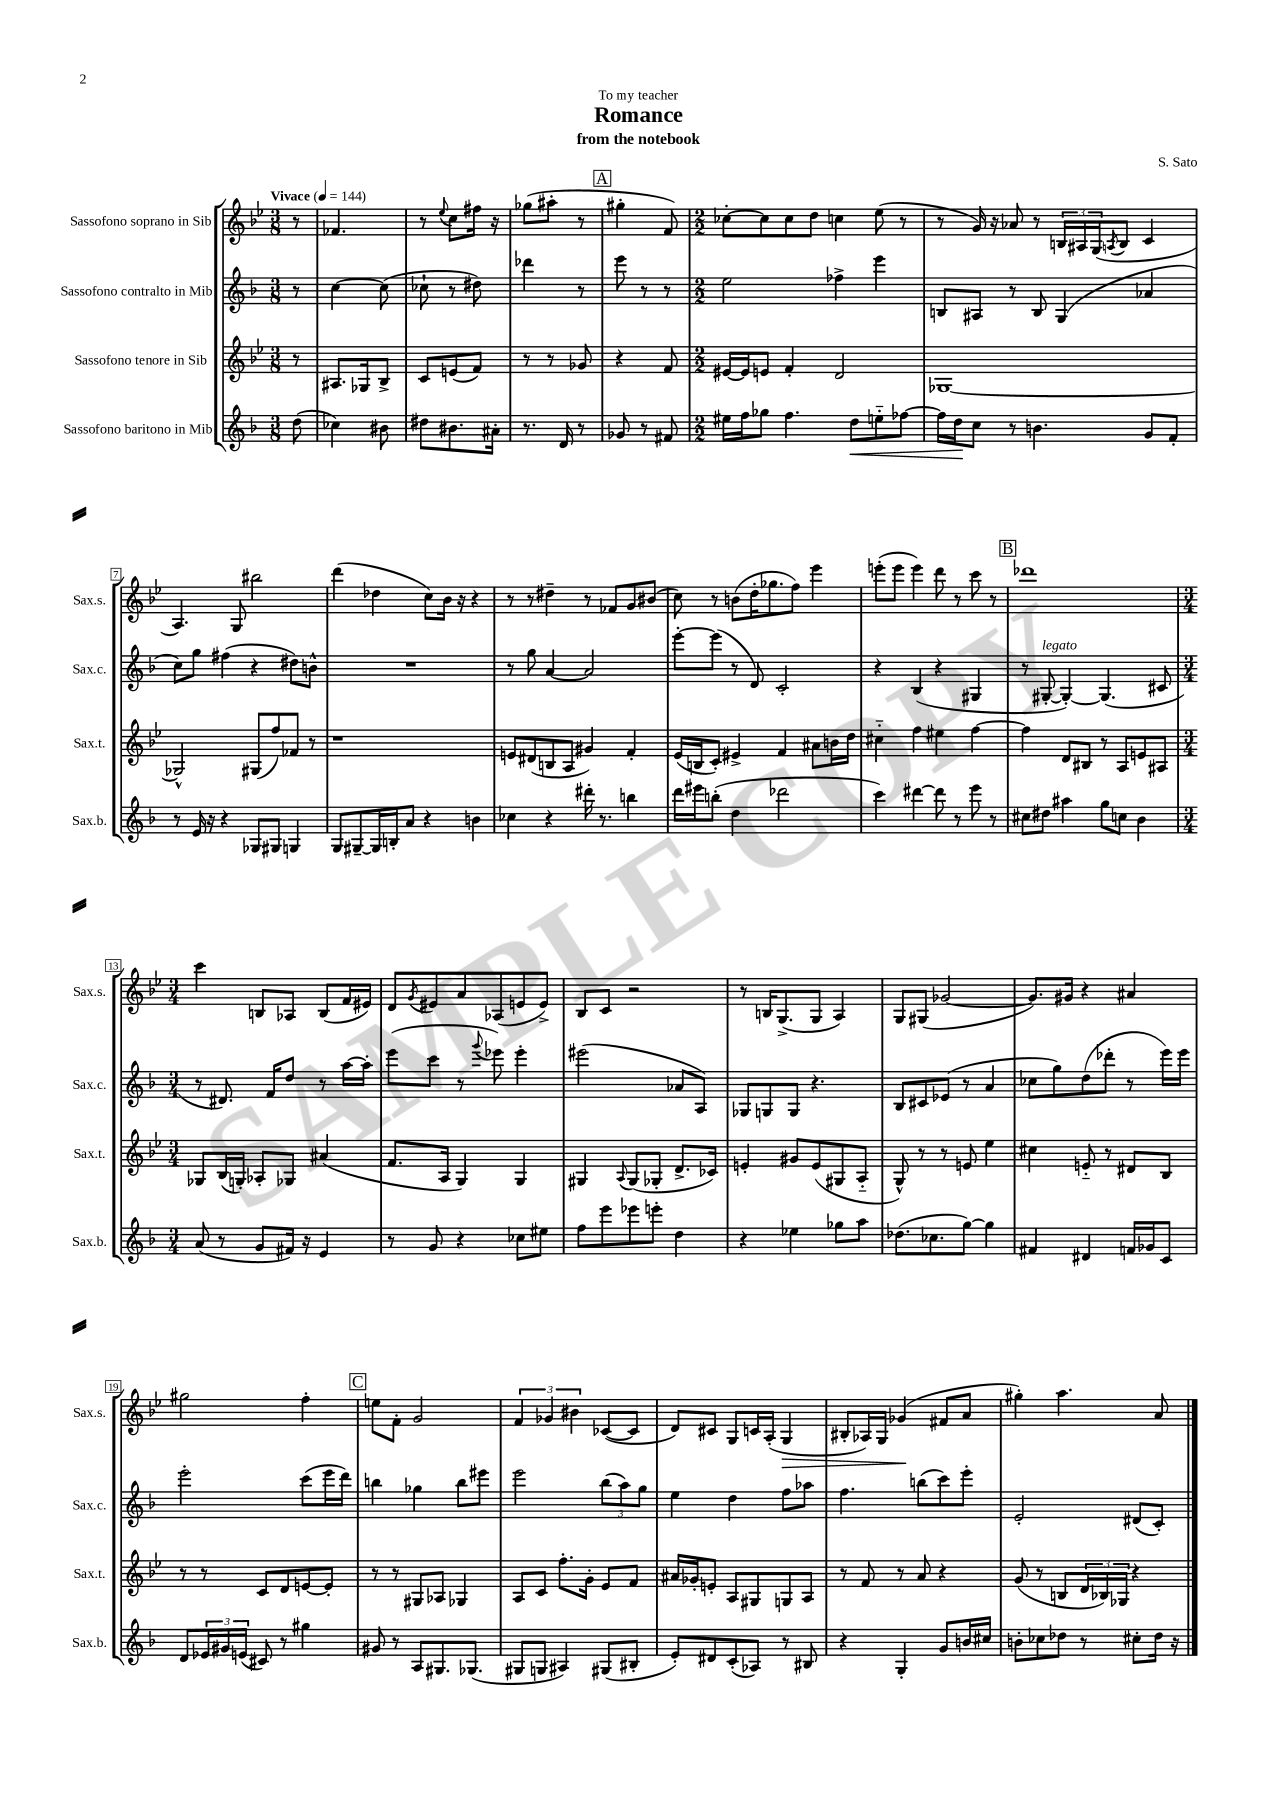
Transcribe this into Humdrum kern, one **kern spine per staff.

**kern	**kern	**kern	**kern
*staff4	*staff3	*staff2	*staff1
*clefG2	*clefG2	*clefG2	*clefG2
*k[b-]	*k[b-e-]	*k[b-]	*k[b-e-]
*M3/8	*M3/8	*M3/8	*M3/8
*MM144	*MM144	*MM144	*MM144
(8dd	8r	8r	8r
=	=	=	=
4cc-)	8.A#	[4cc	4.f-
.	16G-	.	.
8b#	8B-^	(8cc]	.
=	=	=	=
8dd#	8c	8cc-`	8r
.	.	.	8qqee-
8.b#	(8e	8r	8cc
.	8f)	8dd#)	16ff#
16a#'	.	.	16r
=	=	=	=
8.r	8r	4ddd-	(8gg-
.	8r	.	8aa#'
16d	.	.	.
8r	8g-	8r	8r
=	=	=	=
8g-	4r	8eee	4gg#'
8r	.	8r	.
8f#	8f	8r	8f)
=	=	=	=
*M2/2	*M2/2	*M2/2	*M2/2
16ee#	[16e#	2ee	[8cc-'
16ff	16e#]	.	.
8gg-	8e	.	8cc-]
4.ff	4f'	.	8cc-
.	.	.	8dd
.	2d	4ff-^	4cc
8dd	.	.	.
8ee'~	.	4eee	(8ee-
[8ff-	.	.	8r
=	=	=	=
16ff-]	[1G-	8B	8r
16dd	.	.	.
8cc	.	8A#	16g)
.	.	.	16r
8r	.	8r	8a-
4.b	.	8B	8r
.	.	(4G	24B
.	.	.	24A#
.	.	.	(24G
.	.	.	8qA
.	.	.	8B
8g	.	4a-	4c
8f'	.	.	.
=	=	=	=
8r	2G-^^]	8cc)	4.A)
16e	.	8gg	.
16r	.	.	.
4r	.	(4ff#	.
.	.	.	8G
8G-	(8G#	4r	2bb#
8G#	8ff)	.	.
4G	8f-	8dd#)	.
.	8r	8b^^	.
=	=	=	=
8G	1r	1r	(4ddd
[8G#~	.	.	.
16G#]	.	.	4dd-
16B'	.	.	.
8a	.	.	.
4r	.	.	8cc)
.	.	.	16b-
.	.	.	16r
4b	.	.	4r
=	=	=	=
4cc-	8e	8r	8r
.	(8d#	8gg	8r
4r	8B	[4a	4dd#~
.	8A	.	.
16ddd#'	4g#)	2a]	8r
8.r	.	.	.
.	.	.	8f-
4bb	4f'	.	8g
.	.	.	(8b#
=	=	=	=
16ddd	(16e-	[8eee'	8cc)
16eee#	16B	.	.
(8bb'	8c')	(8eee]	8r
4dd	4e#^	8r	(8b
.	.	8d)	16dd'
.	.	.	8.gg-
2ddd-	4f	2c'	.
.	.	.	8ff)
.	8a#	.	4eee-
.	16b	.	.
.	16dd	.	.
=	=	=	=
4ccc)	4cc#'~	4r	(8eee'
.	.	.	8eee
[4ddd#	4ff	(4B-	4eee)
8ddd#]	4ee#	4r	8ddd
8r	.	.	8r
8eee	[4ff	4G#	8ccc
8r	.	.	8r
=	=	=	=
8cc#	4ff]	8r	1ddd-
8dd#	.	[8G#'	.
4aa#	8d	4G#'_)	.
.	8B#	.	.
8gg	8r	(4.G#]	.
8cc	8A	.	.
4b-	8e	.	.
.	8A#	8c#	.
=	=	=	=
*M3/4	*M3/4	*M3/4	*M3/4
(8a	8G-	8r	4ccc
8r	(16B-	8.d#)	.
.	16G')	.	.
8g	8A-'	.	8B
.	.	16f	.
16f#)	8G-	8dd	8A-
16r	.	.	.
4e	(4a#	8r	(8B
.	.	[16aa	16f
.	.	16aa']	16e#)
=	=	=	=
8r	8.f	(8eee	8d
.	.	.	8qg
8g	.	8ccc	8e#
.	16A	.	.
4r	4G)	8r	8a
.	.	8qqggg	.
.	.	8eee-)	(8A-
8cc-	4G	4eee-'	8e
8ee#	.	.	8e^)
=	=	=	=
8ff	4G#	(2eee#	8B-
8eee	.	.	8c
.	8qqA	.	.
8eee-	(8G#	.	2r
8eee'	8G-'	.	.
4dd	8.d^	8a-	.
.	.	8A)	.
.	16c-)	.	.
=	=	=	=
4r	4e'	8G-	8r
.	.	8G	16B
.	.	.	(8.G^
4ee-	8g#	8G	.
.	(8e	4.r	8G
8gg-	8G#	.	4A)
8aa	8A'~	.	.
=	=	=	=
(8.dd-	8G^^)	8B-	8G
.	8r	8c#	(8G#
8.cc-	.	.	.
.	8r	(8e-	[2g-
[8gg)	8e	8r	.
4gg]	4ee-	4a	.
=	=	=	=
4f#	4cc#	8cc-	8.g-])
.	.	8gg)	.
.	.	.	16g#
4d#	8e'~	(8dd	4r
.	8r	8ddd-'	.
16f	8d#	8r	4a#
16g-	.	.	.
8c	8B-	16eee)	.
.	.	16eee	.
=	=	=	=
8d	8r	2eee'	2gg#
24e-	8r	.	.
24g#	.	.	.
(24e	.	.	.
8c#)	8c	.	.
8r	8d	.	.
4gg#	[8e	(8ccc	4ff'
.	8e']	16eee	.
.	.	16ddd)	.
=	=	=	=
8g#	8r	4bb	8ee
8r	8r	.	8f'
8A	8G#	4gg-	2g
8.G#	8A-	.	.
.	4G-	8bb	.
(8.G-	.	.	.
.	.	8eee#	.
=	=	=	=
8G#	8A	2eee	6f
8G	8c	.	.
.	.	.	6g-
4A#)	8.ff'	.	.
.	.	.	6b#
.	16g'	.	.
(8G#	8e-	(12bb-	([8c-
.	.	12aa)	.
8B#'	8f	.	8c-]
.	.	12gg	.
=	=	=	=
8e')	16a#	4ee	8d)
.	16g-'	.	.
8d#	8e'	.	8c#
(8c'	8A	4dd	8G
8A-)	8G#	.	16c
.	.	.	(16A'
8r	8G	8ff	4G
8B#	8A	8aa-	.
=	=	=	=
4r	8r	4.ff	8B#'
.	8f	.	16A-)
.	.	.	16G
4G'	8r	.	(4g-
.	8a	(8bb	.
8g	4r	8ccc)	8f#
16b	.	8eee'	8a
16cc#	.	.	.
=	=	=	=
8b'	(8g	2e'	4gg#')
8cc-	8r	.	.
8dd-	8B	.	4.aa
8r	24d	.	.
.	24B-)	.	.
.	24G-	.	.
8cc#'	4r	(8d#	.
16dd-	.	8c')	8a
16r	.	.	.
==	==	==	==
*-	*-	*-	*-
